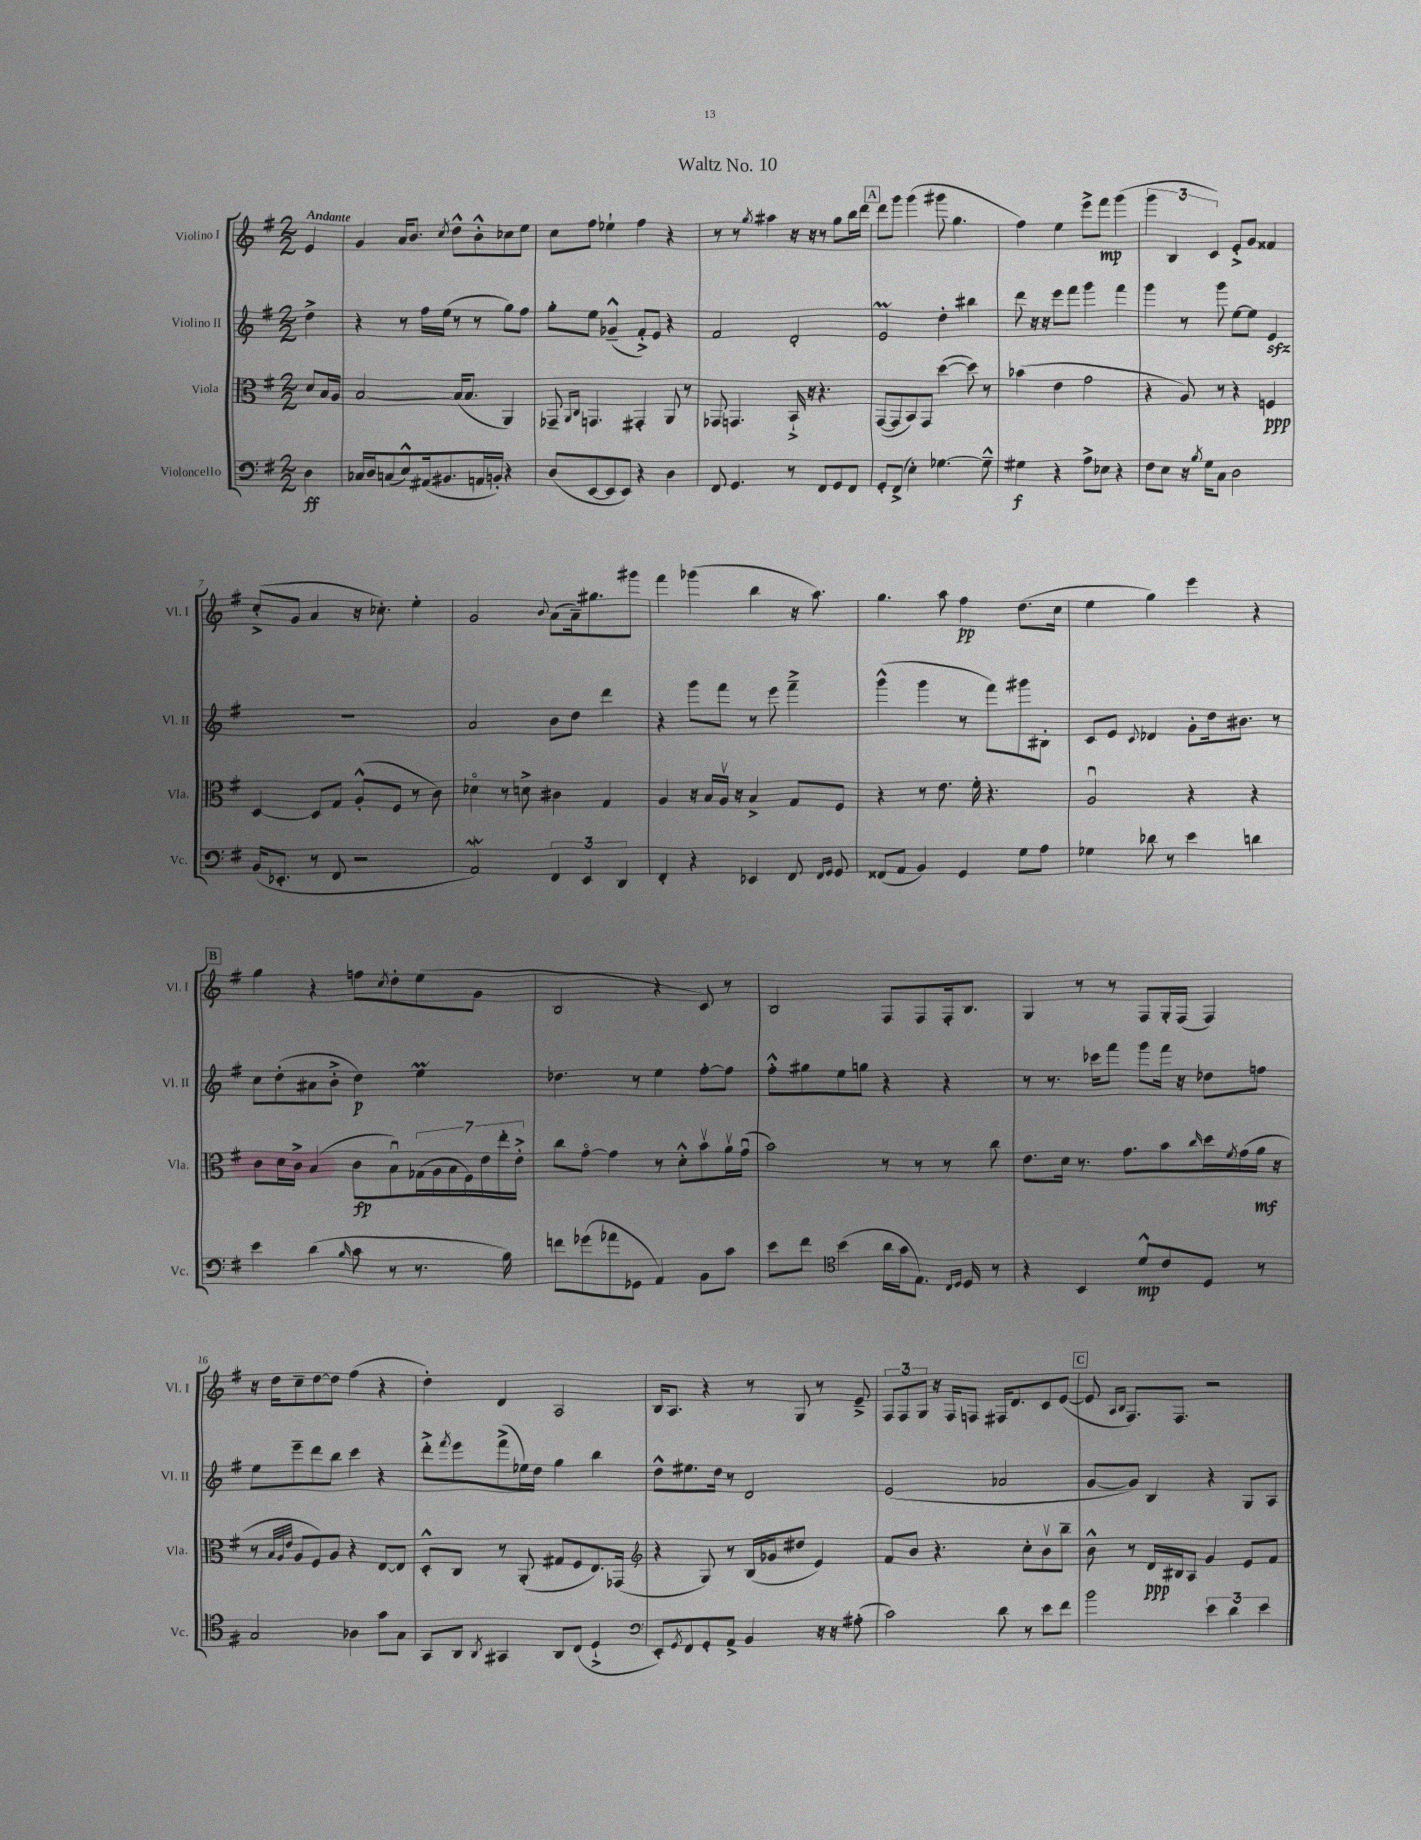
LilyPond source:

\header { title = "Waltz No. 10" }
<<
\new StaffGroup <<
\new Staff = "s0" \with { instrumentName = "Violino I" shortInstrumentName = "Vl. I" } {
    \clef treble \key g \major \numericTimeSignature \time 2/2 \partial 4 \tempo "Andante"
    e'4 |
    g'4 a'16 b'8. \acciaccatura { c''8 } d''8-^ b'8-.-^ ces''8 e''8 |
    c''8 fis''8 ees''4-! fis''4 r4 |
    r8 r8 \acciaccatura { g''8 } ais''4 r16 r16 r8 g''8 b''16 d'''16 |
    \mark \markup { \box "A" } d'''8 g'''8 g'''4( gis'''8 g''4. |
    fis''4) e''4 e'''8-> fis'''8\mp g'''4( |
    \tuplet 3/2 { g'''4 b4 c'4) } e'8-.-> g'8 fisis'4 |
    c''8-.->( g'8 a'4 r16 ces''8.-.) e''4-. |
    g'2 \appoggiatura { b'8 } a'8( a'16--) gis''8. gis'''8 |
    fis'''4 ges'''4( b''4 r16 a''8.) |
    g''4. a''8 fis''4\pp d''8.( c''16 |
    e''4 g''4) e'''4 r4 |
    \mark \markup { \box "B" } g''4 r4 f''8 \acciaccatura { c''8 } d''8-. e''8( g'8 |
    b2 r4 c'8) r8 |
    b2 fis8 fis8 fis16-. b8. |
    g4 r8 r8 fis8 g16-. fis16( fis4) |
    r16 d''16 c''8-- d''8~ d''8 fis''4( r4 |
    d''4-.) d'4 a2 |
    b16 a8. r4 r8 g8 r8 e'8---> |
    \tuplet 3/2 { fis8 fis8 g8 } r16 fis16 f8 fis16 d'8. c'8 e'8~( |
    \mark \markup { \box "C" } e'8 \grace { a16 b16 } fis8.) fis8. r2 \bar "|." |
}
\new Staff = "s1" \with { instrumentName = "Violino II" shortInstrumentName = "Vl. II" } {
    \clef treble \key g \major \numericTimeSignature \time 2/2 \partial 4
    d''4-> |
    r4 r8 fis''16 e''16( r8 r8 g''8) fis''8 |
    g''8-. e''8 ges'4---^( fis'8-.->) e'8 r4 |
    fis'2 d'2-. |
    \mark \markup { \box "A" } e'2\prall d''4-. bis''4 |
    d'''8 r16 r16 e'''8 fis'''8 g'''4 fis'''4 |
    g'''4 r8 g'''8 e''8~ e''8 e'4\sfz |
    R1 |
    a'2 b'8 d''8 d'''4 |
    r4 g'''8 fis'''8 r8 e'''8 fis'''4---> |
    g'''4-^( g'''4 r8 fis'''8) gis'''8 bis8-. |
    c'8 e'8 \appoggiatura { c'8 } des'4 g'8-. d''16 bis'8. r8 |
    \mark \markup { \box "B" } c''8 d''8-.( ais'8 b'8-.-> d''4\p) e''4\prall |
    des''4. r8 e''4 fis''8~-. fis''8 |
    fis''8-.-^ gis''8 e''8 g''8 r4 r4 |
    r8 r8. ces'''16 fis'''8 g'''8 fis'''16 r16 des''8 f''8 |
    e''8 e'''8-- d'''8 b''8 c'''4 r4 |
    d'''8-.-> \acciaccatura { fis'''8 } e'''8 fis'''8->( ees''16) d''16 g''4 b''4 |
    d''8-^ eis''8. d''16 r8 d'2 |
    e'2( aes'2 |
    \mark \markup { \box "C" } g'8~ g'8) b4 r4 g8 a8 \bar "|." |
}
\new Staff = "s2" \with { instrumentName = "Viola" shortInstrumentName = "Vla." } {
    \clef alto \key g \major \numericTimeSignature \time 2/2 \partial 4
    d'8 b16 a16 |
    b2~ b16( b8. a,4) |
    ges,8-- \grace { a,16 c16 } g,4. gis,4-. a,8 r8 |
    ges,8 g,4. b,16-!-> r16 r4. |
    \mark \markup { \box "A" } g,8~( g,8 b,8) g,8 d''4~( d''8) r8 |
    bes'4( e'4 g'2 |
    r4 a8) r8 r4 f4\ppp |
    d4~ d8 g8 a8-.-^( fis8 r8 c'8) |
    des'4\flageolet r8 d'8-> cis'4 g4 |
    a4 r16 b16 a16\upbow r16 b4-> g8 fis8 |
    r4 r8 e'8. fis'16-. r4. |
    a2\downbow r4 r4 |
    \mark \markup { \box "B" } c'8 d'16 c'16-> b4( c'8\fp b8\downbow) \tuplet 7/4 { ges16( a16 b16 fis16) e'16 e''16-. e'16-.-> } |
    c''8 g'8~\flageolet g'4 r8 d'8-.-^ b'8\upbow a'16\upbow g'16\downbow( |
    b'2) r8 r8 r8 c''8 |
    e'8. d'16 r8. g'8. b'8 \grace { c''16 } d''16 \acciaccatura { fis'8 } g'16( a'16\mf r16 |
    r8 \grace { b32 a32 e'32 } a8 fis8) a8 r4 e8~ e8 |
    d8-.-^ c8 r8 a,8-.( gis8 fis8 e8.) ges,16( |
    \clef treble r4 g8) r8 b16( ges'16 dis''8 e'4) |
    fis'8 b'8 r4. c''8-. b'8\upbow b''8-- |
    \mark \markup { \box "C" } b'8-^ r8 d'16\ppp bis16 a8 g'4 e'8 fis'8 \bar "|." |
}
\new Staff = "s3" \with { instrumentName = "Violoncello" shortInstrumentName = "Vc." } {
    \clef bass \key g \major \numericTimeSignature \time 2/2 \partial 4
    d4\ff |
    ces16 d16 c8( e8-^) ais,16( bis,8. a,16 b,16-.) r4 |
    d8( e,8~ e,8 e,8) r4 d4 |
    fis,8 g,4. r8 fis,8 g,8 fis,8 |
    \mark \markup { \box "A" } g,8-. fis,8->( e4-.) ges4.~ ges8---^ |
    gis4\f r4 a8-> ees8 r4 |
    fis8 e8 r16 \acciaccatura { b8 } g16 c8 d2 |
    b,16( ees,8.-. r8 fis,8 r2 |
    a,2\mordent) \tuplet 3/2 { fis,4 e,4 d,4 } |
    fis,4-. r4 ees,4 fis,8 \grace { fis,16 g,16 } g,8 |
    fisis,8( a,8 b,4) g,4 g8 a8 |
    ges4 des'8 r8 e'4 d'4 |
    \mark \markup { \box "B" } e'4 d'4( \grace { b16 } c'8 r8 r8. b16) |
    f'8 ges'8( aes'8 ges,8 a,4) b,8 c'8 |
    e'8 fis'8 \clef tenor b'4( a'16 g'16 e8.) \grace { c16 d16 } d16 r8 |
    r4 b,4 d'8-^\mp c'8 d8 r8 |
    g2 aes4 g'8 g8 |
    g,8 a,8 \acciaccatura { a,8 } gis,4 a,8 c8( d4-!-> |
    \clef bass e,8-.) \acciaccatura { g,8 } fis,8 g,8-. a,8-> b,4 r16 r16 ais8-.( |
    c'2) d'8 r8 e'8 fis'8 |
    \mark \markup { \box "C" } b'2 \tuplet 3/2 { e'4 d'4 e'4 } \bar "|." |
}
>>
>>
